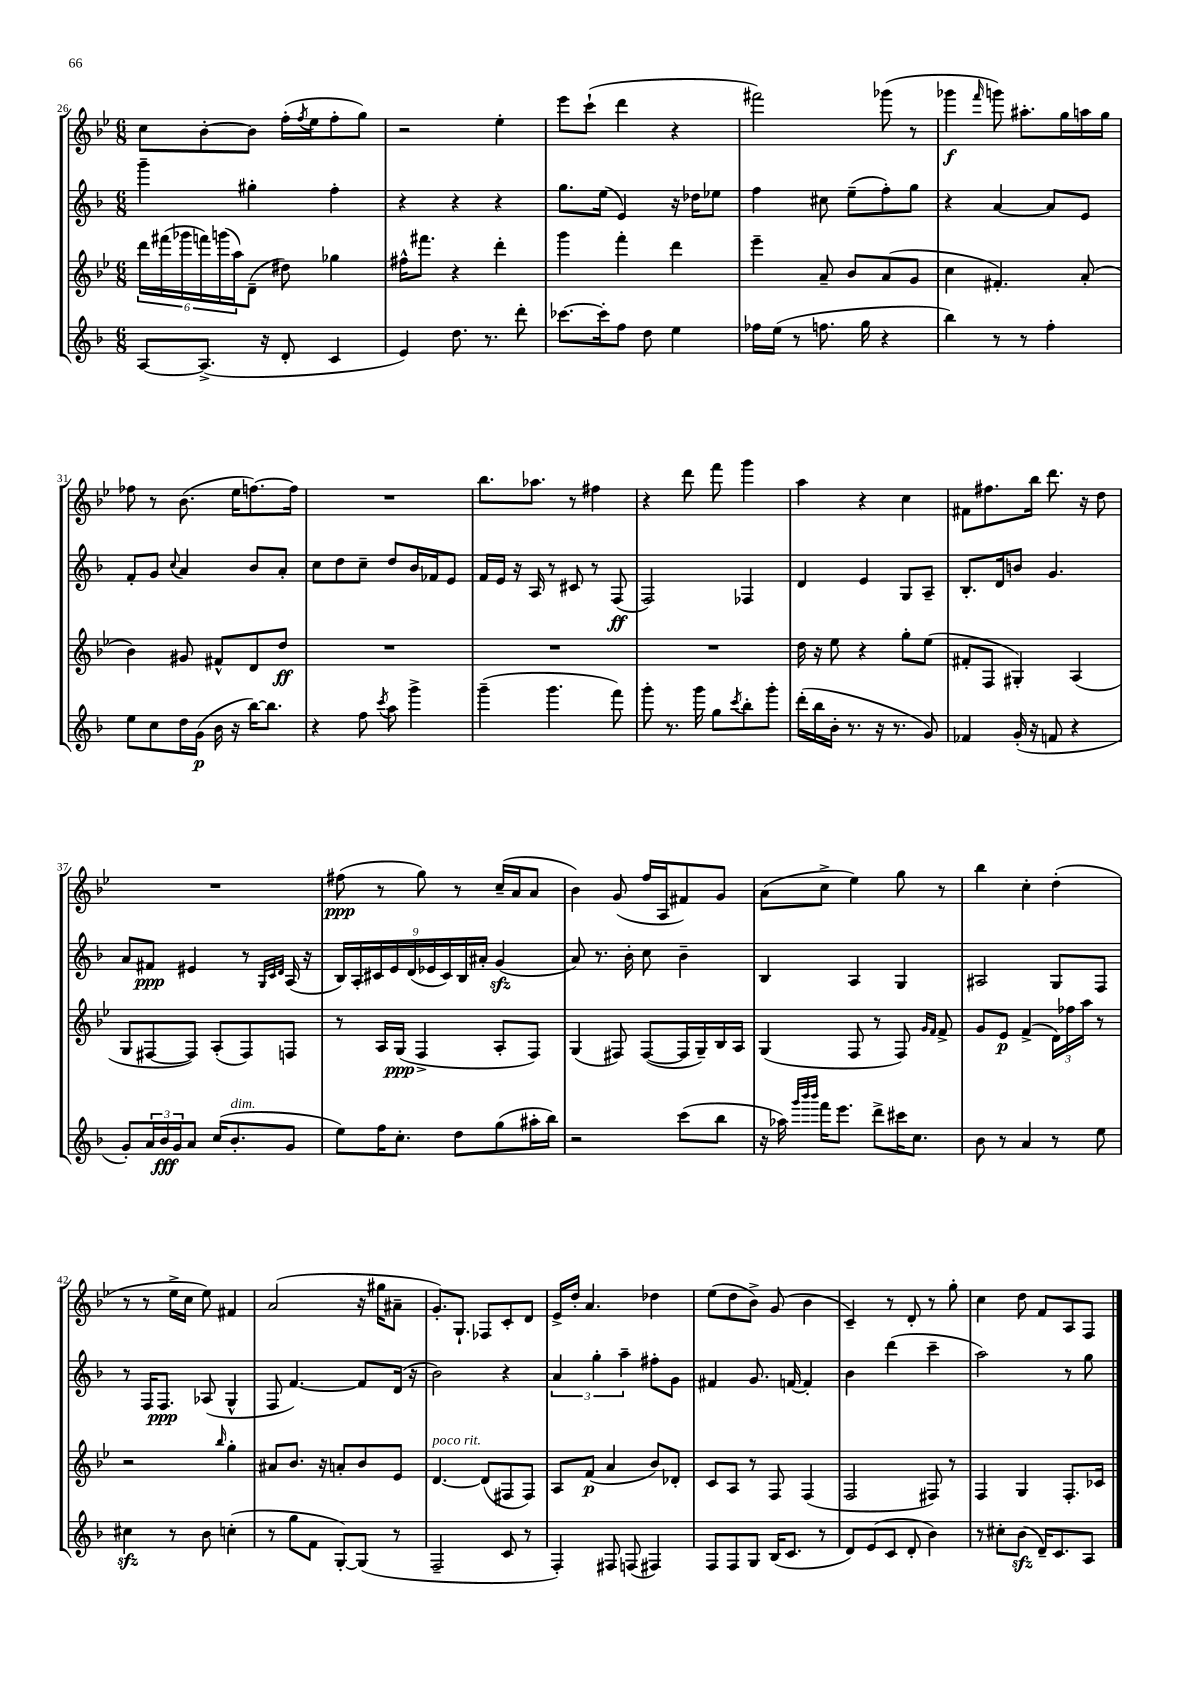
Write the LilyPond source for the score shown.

<<
\new StaffGroup <<
\new Staff = "s0" {
    \clef treble \key bes \major \numericTimeSignature \time 6/8
    c''8 bes'8~-. bes'8 f''16-.( \acciaccatura { f''8 } ees''16 f''8-. g''8) |
    r2 ees''4-. |
    ees'''8 c'''8-!( d'''4 r4 |
    fis'''2) ges'''8( r8 |
    ges'''4\f \grace { f'''16 } g'''8) ais''8.-. g''16 a''16 g''16 |
    fes''8 r8 bes'8.( ees''16 f''8.~) f''16 |
    R2. |
    bes''8. aes''8. r8 fis''4 |
    r4 d'''8 f'''8 g'''4 |
    a''4 r4 c''4 |
    fis'8 fis''8. bes''16 d'''8. r16 d''8 |
    R2. |
    fis''8\ppp( r8 g''8) r8 c''16--( a'16 a'8 |
    bes'4) g'8( f''16 a16 fis'8) g'8 |
    a'8( c''8-> ees''4) g''8 r8 |
    bes''4 c''4-. d''4-.( |
    r8 r8 ees''16-> c''16 ees''8) fis'4 |
    a'2( r16 gis''16 ais'8-- |
    g'8.-.) g8.-! fes8 c'8-. d'8 |
    ees'16-> d''16-. a'4. des''4 |
    ees''8( d''8 bes'8->) g'8( bes'4 |
    c'4--) r8 d'8-. r8 g''8-. |
    c''4 d''8 f'8 a8 f8 \bar "|." |
}
\new Staff = "s1" {
    \clef treble \key f \major \numericTimeSignature \time 6/8
    g'''4-- gis''4-. f''4-. |
    r4 r4 r4 |
    g''8. e''16( e'4) r16 des''16 ees''8 |
    f''4 cis''8 e''8--( f''8-.) g''8 |
    r4 a'4~ a'8 e'8 |
    f'8-. g'8 \appoggiatura { c''8 } a'4 bes'8 a'8-. |
    c''8 d''8 c''8-- d''8 bes'16 fes'16 e'8 |
    f'16 e'16 r16 a16 r8 cis'8 r8 f8\ff( |
    f2) fes4 |
    d'4 e'4 g8 a8-- |
    bes8.-. d'16 b'8 g'4. |
    a'8 fis'8\ppp eis'4 r8 \grace { g32 c'32 d'32 } a16( r16 |
    \tuplet 9/8 { bes16) a16-. cis'16 e'16 d'16( ees'16 cis'16) bes16 ais'16-. } g'4\sfz( |
    a'8) r8. bes'16-. c''8 bes'4-- |
    bes4 a4 g4 |
    ais2 g8 f8 |
    r8 f16 f8.\ppp aes8( g4-^ |
    f8 f'4.~) f'8 d'16( r16 |
    bes'2) r4 |
    \tuplet 3/2 { a'4 g''4-. a''4-- } fis''8-. g'8 |
    fis'4 g'8. f'16~ f'4-. |
    bes'4 d'''4( c'''4-- |
    a''2) r8 g''8 \bar "|." |
}
\new Staff = "s2" {
    \clef treble \key bes \major \numericTimeSignature \time 6/8
    \tuplet 6/4 { d'''16 fis'''16( ges'''16 f'''16) g'''16( a''16) } d'8--( dis''8) ges''4 |
    fis''16-^ fis'''8. r4 d'''4-. |
    g'''4 f'''4-. d'''4 |
    ees'''4-- a'8-- bes'8 a'8( g'8 |
    c''4 fis'4.-.) a'8-.( |
    bes'4) gis'8 fis'8-^ d'8 d''8\ff |
    R2. |
    R2. |
    R2. |
    d''16 r16 ees''8 r4 g''8-. ees''8( |
    fis'8-. f8 gis4-.) a4( |
    g8 fis8~ fis8) a8-.( fis8) f8 |
    r8 a16 g16\ppp( f4-> a8-. f8) |
    g4( fis8) fis8~( fis16 g16--) bes16 a16 |
    g4( f8 r8 f8) \grace { g'16 f'16 } f'8-> |
    g'8 ees'8\p f'4->( \tuplet 3/2 { d'16) fes''16 a''16 } r8 |
    r2 \grace { bes''16 } g''4-. |
    ais'8 bes'8. r16 a'8-. bes'8 ees'8 |
    d'4.~^\markup { \italic "poco rit." } d'8( fis8 fis8) |
    a8 f'8\p( a'4 bes'8) des'8-. |
    c'8 a8 r8 f8 f4( |
    f2 fis8) r8 |
    f4 g4 f8.-. ces'16 \bar "|." |
}
\new Staff = "s3" {
    \clef treble \key f \major \numericTimeSignature \time 6/8
    a8~ a8.->( r16 d'8-. c'4 |
    e'4) d''8. r8. d'''8-. |
    ces'''8.~ ces'''16-. f''8 d''8 e''4 |
    fes''16 e''16( r8 f''8. g''16 r4 |
    bes''4) r8 r8 f''4-. |
    e''8 c''8 d''16 g'16\p( bes'16 r16 bes''16~) bes''8. |
    r4 f''8 \acciaccatura { c'''8 } a''8 g'''4-> |
    g'''4--( g'''4. f'''8) |
    g'''8-. r8. g'''16 g''8 \acciaccatura { c'''8 } bes''8-. g'''8-. |
    d'''16-.( bes''16 bes'16-. r8. r16 r8. g'8) |
    fes'4 g'16-.( r16 f'8 r4 |
    g'8-.) \tuplet 3/2 { a'16 bes'16\fff g'16 } a'8 c''16( bes'8.-.^\markup { \italic "dim." } g'8 |
    e''8) f''16 c''8.-. d''8 g''8( ais''16-. bes''16) |
    r2 c'''8( bes''8 |
    r16 aes''16) \grace { g'''32 bes'''32 bes'''32 } f'''16 e'''8. d'''8-> cis'''16 c''8. |
    bes'8 r8 a'4 r8 e''8 |
    cis''4\sfz r8 bes'8 c''4-.( |
    r8 g''8 f'8 g8~-.) g8( r8 |
    f2-- c'8 r8 |
    f4-.) fis8 f8( fis4) |
    f8 f8 g8 bes16( c'8. r8 |
    d'8) e'8( c'8 d'8-. bes'4) |
    r8 cis''8-. bes'8\sfz( d'16--) c'8. a8 \bar "|." |
}
>>
>>
\layout { \context { \Score currentBarNumber = #26 } }
